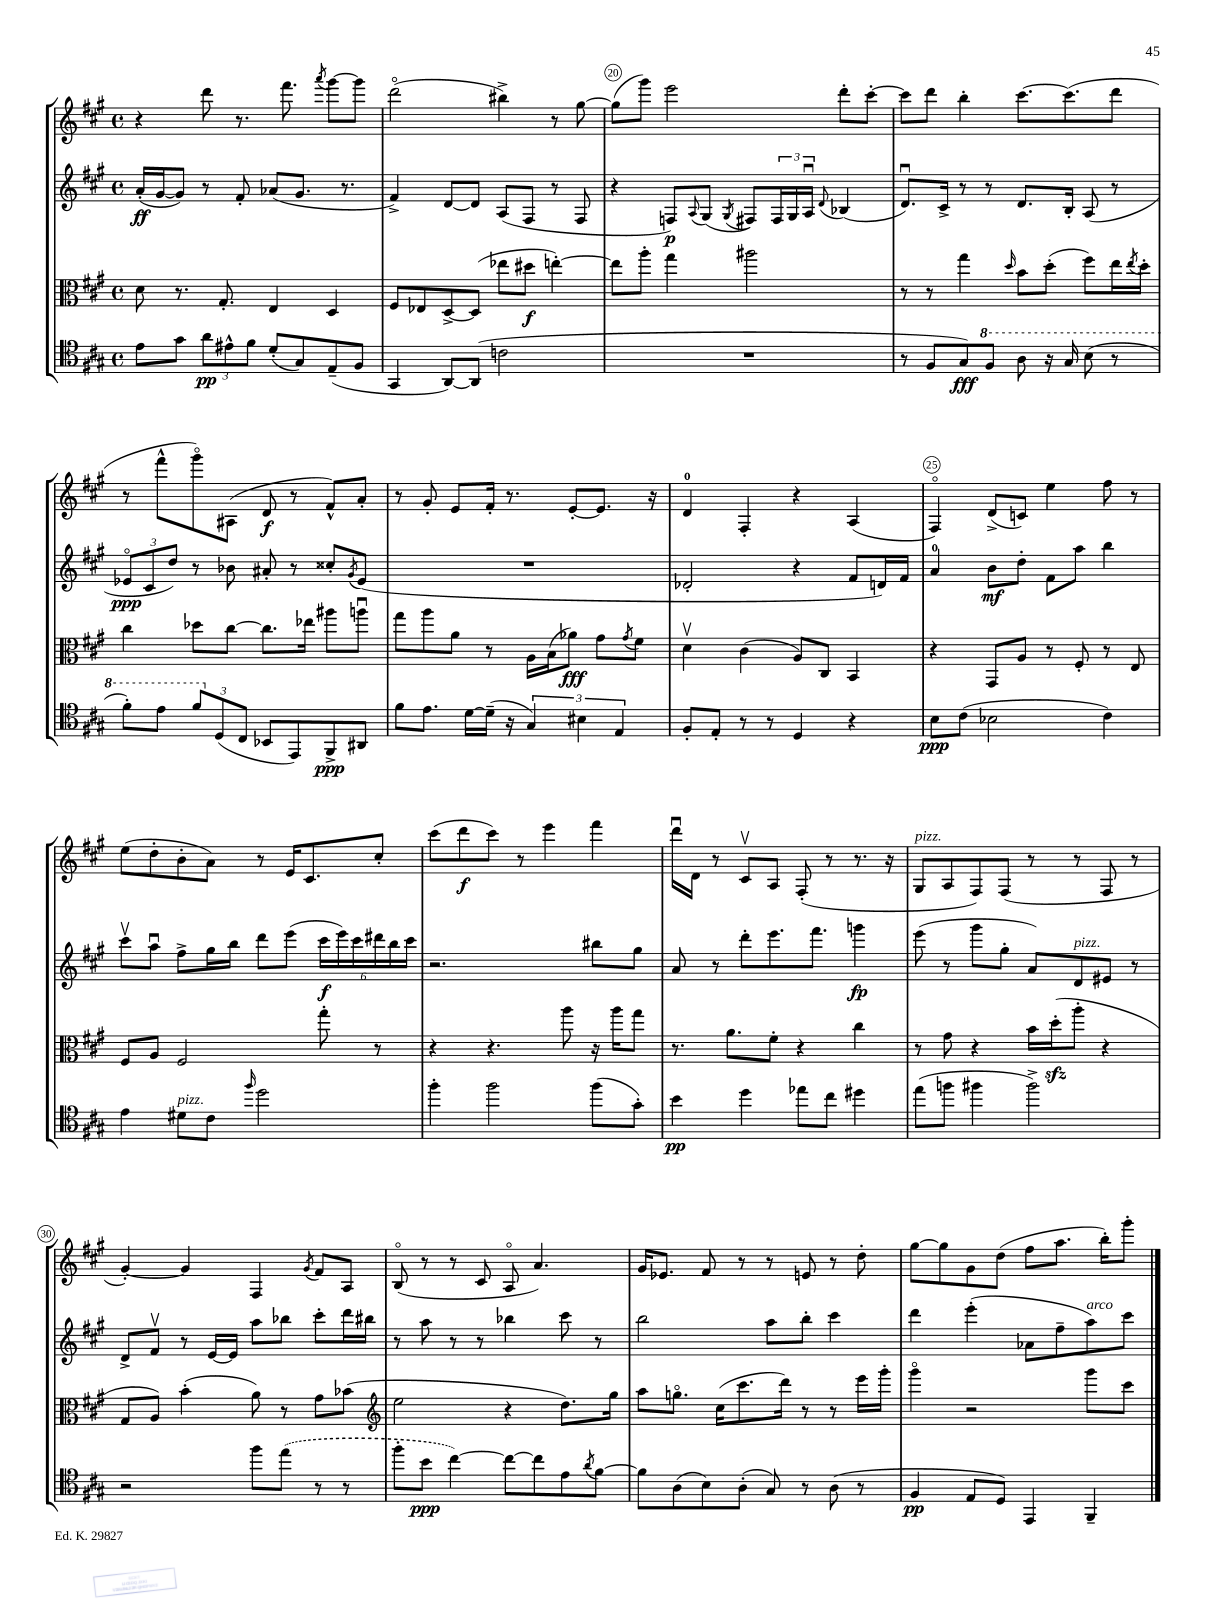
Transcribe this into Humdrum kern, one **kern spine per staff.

**kern	**dynam	**kern	**dynam	**kern	**dynam	**kern	**dynam
*part4	*part4	*part3	*part3	*part2	*part2	*part1	*part1
*staff4	*staff4	*staff3	*staff3	*staff2	*staff2	*staff1	*staff1
*clefC4	*	*clefC3	*	*clefG2	*	*clefG2	*
*k[f#c#g#]	*	*k[f#c#g#]	*	*k[f#c#g#]	*	*k[f#c#g#]	*
*M4/4	*	*M4/4	*	*M4/4	*	*M4/4	*
*met(c)	*	*met(c)	*	*met(c)	*	*met(c)	*
=18	=18	=18	=18	=18	=18	=18	=18
8e\L	.	8d\	.	(16a'/LL	ff	4r	.
.	.	.	.	[16g#/J	.	.	.
8g#\J	.	8.r	.	8g#/J])	.	.	.
12a\L	pp	.	.	8r	.	8ddd\	.
.	.	8.G#'/	.	.	.	.	.
12e#X^^\	.	.	.	.	.	.	.
.	.	.	.	8f#'/	.	8.r	.
12f#\J	.	.	.	.	.	.	.
(8d'/L	.	4E/	.	(8a-X/L	.	.	.
.	.	.	.	.	.	8.fff#\	.
8G#/)	.	.	.	8.g#/J	.	.	.
.	.	.	.	.	.	8qaaa/	.
(8E~/	.	4D/	.	.	.	[8ggg#\L	.
.	.	.	.	8.r	.	.	.
8F#/J	.	.	.	.	.	8ggg#\J]	.
=19	=19	=19	=19	=19	=19	=19	=19
4GG#/	.	8F#/L	.	4f#^/)	.	(2ddd\	.
.	.	8E-X/	.	.	.	.	.
[8AA/L)	.	[8D^/	.	[8d/L	.	.	.
(8AA/J]	.	(8D/J]	.	8d/J]	.	.	.
2cn\	.	8ee-X\L	.	(8A/L	.	4bb#X^\)	.
.	.	8dd#X\J	f	8F#/J	.	.	.
.	.	[4een'\)	.	8r	.	8r	.
.	.	.	.	8F#/	.	[8gg#\	.
=20	=20	=20	=20	=20	=20	=20	=20
1r	.	8ee\L]	.	4r	.	(8gg#\L]	.
.	.	8aa'\J	.	.	.	8ggg#\J)	.
.	.	4gg#\	.	8Fn/L)	p	2eee\	.
.	.	.	.	8qqA/	.	.	.
.	.	.	.	(8G#/J	.	.	.
.	.	.	.	8qG#/	.	.	.
.	.	2aa#X\	.	8F#X/L)	.	.	.
.	.	.	.	24F#/L	.	.	.
.	.	.	.	24G#/	.	.	.
.	.	.	.	24Au/JJ	.	.	.
.	.	.	.	8qqd/	.	.	.
.	.	.	.	(4B-X/	.	8ddd'\L	.
.	.	.	.	.	.	[8ccc#'\J	.
=21	=21	=21	=21	=21	=21	=21	=21
8r	.	8r	.	8.du/L)	.	8ccc#\L]	.
8F#/L	.	8r	.	.	.	8ddd\J	.
.	.	.	.	16c#^/Jk	.	.	.
8G#/)	fff	4gg#\	.	8r	.	4bb'\	.
*8va	*	*	*	*	*	*	*
8f#/J	.	.	.	8r	.	.	.
.	.	16qqdd/	.	.	.	.	.
8a\	.	8b\L	.	8.d/L	.	[8.ccc#\L	.
16r	.	(8dd'\J	.	.	.	.	.
16g#/	.	.	.	16B'/Jk	.	(8.ccc#\]	.
(8b\	.	8ff#\L)	.	(8A/	.	.	.
8r	.	16ee\L	.	8r	.	8ddd\J	.
.	.	8qee/	.	.	.	.	.
.	.	16dd'\JJ	.	.	.	.	.
!!LO:LB:g=z
=22	=22	=22	=22	=22	=22	=22	=22
8ff#'\L)	.	4cc#\	.	12e-X/L	ppp	8r	.
.	.	.	.	12c#/	.	.	.
8ee\J	.	.	.	.	.	8fff#^^\L	.
.	.	.	.	12dd/J)	.	.	.
12ff#/L	.	8dd-X\L	.	8r	.	8ggg#\)	.
*X8va	*	*	*	*	*	*	*
(12D/	.	.	.	.	.	.	.
.	.	[8cc#\J	.	8b-X\	.	(8A#X\J	.
12C#/J	.	.	.	.	.	.	.
8BB-X/L	.	8.cc#\L]	.	8a#X'/	.	8d/	f
8EE/)	.	.	.	8r	.	8r	.
.	.	16ee-X\Jk	.	.	.	.	.
8FF#^/	ppp	8aa#X\L	.	8cc##X'/L	.	8f#^^/L)	.
.	.	.	.	8qg#/	.	.	.
8AA#X/J	.	8aanu\J	.	(8e-/J	.	8a'/J	.
=23	=23	=23	=23	=23	=23	=23	=23
8f#\L	.	8gg#\L	.	1r	.	8r	.
8.e\J	.	8aa\	.	.	.	8g#'/	.
.	.	8a\J	.	.	.	8e/L	.
[16d\LL	.	.	.	.	.	.	.
(16d~\JJ]	.	8r	.	.	.	16f#'/Jk	.
16r	.	.	.	.	.	8.r	.
6G#/)	.	16A\LL	.	.	.	.	.
.	.	(16B\J	.	.	.	.	.
.	.	8a-X\J)	fff	.	.	[8e'/L	.
6B#X\	.	.	.	.	.	.	.
.	.	8g#\L	.	.	.	8.e/J]	.
6E/	.	.	.	.	.	.	.
.	.	8qg#/	.	.	.	.	.
.	.	8f#\J	.	.	.	.	.
.	.	.	.	.	.	16r	.
=24	=24	=24	=24	=24	=24	=24	=24
8F#'/L	.	4dv\	.	2d-X'/	.	4d/	.
8E'/J	.	.	.	.	.	.	.
8r	.	(4c#\	.	.	.	4F#'/	.
8r	.	.	.	.	.	.	.
4D/	.	8A/L)	.	4r	.	4r	.
.	.	8C#/J	.	.	.	.	.
4r	.	4BB/	.	8f#/L	.	(4A/	.
.	.	.	.	16dn/L)	.	.	.
.	.	.	.	16f#/JJ	.	.	.
=25	=25	=25	=25	=25	=25	=25	=25
8B\L	ppp	4r	.	4a/	.	4F#/)	.
(8c#\J	.	.	.	.	.	.	.
2B-X\	.	8GG#/L	.	8b\L	mf	(8d^/L	.
.	.	8A/J	.	8dd'\J	.	8cn/J)	.
.	.	8r	.	8f#\L	.	4ee\	.
.	.	8F#'/	.	8aa\J	.	.	.
4c#\)	.	8r	.	4bb\	.	8ff#\	.
.	.	8E/	.	.	.	8r	.
!!LO:LB:g=z
=26	=26	=26	=26	=26	=26	=26	=26
4e\	.	8F#/L	.	8ccc#v\L	.	(8ee\L	.
.	.	8A/J	.	8aau\J	.	8dd'\	.
!LO:TX:a:i:t=pizz.	!	!	!	!	!	!	!
8d#X\L	.	2F#/	.	8ff#^\L	.	8b'\	.
8c#\J	.	.	.	16gg#\L	.	8a\J)	.
.	.	.	.	16bb\JJ	.	.	.
16qqff#/	.	.	.	.	.	.	.
2dd\	.	.	.	8ddd\L	.	8r	.
.	.	.	.	(8eee\J	.	16e/KL	.
.	.	.	.	.	.	8.c#/	.
.	.	8gg#'\	.	24ccc#\LL	f	.	.
.	.	.	.	24eee\)	.	.	.
.	.	.	.	24ccc#\	.	.	.
.	.	8r	.	24ddd#X\	.	8cc#'/J	.
.	.	.	.	24bb\	.	.	.
.	.	.	.	24ccc#\JJ	.	.	.
=27	=27	=27	=27	=27	=27	=27	=27
4ff#'\	.	4r	.	2.r	.	(8ccc#\L	.
.	.	.	.	.	.	8ddd\	f
2ff#\	.	4.r	.	.	.	8ccc#\J)	.
.	.	.	.	.	.	8r	.
.	.	.	.	.	.	4eee\	.
.	.	8aa\	.	.	.	.	.
(8ff#\L	.	16r	.	8bb#X\L	.	4fff#\	.
.	.	16aa\KL	.	.	.	.	.
8g#'\J)	.	8gg#\J	.	8gg#\J	.	.	.
=28	=28	=28	=28	=28	=28	=28	=28
4b\	pp	8.r	.	8a/	.	16dddu\LL	.
.	.	.	.	.	.	16d\JJ	.
.	.	.	.	8r	.	8r	.
.	.	8.a\L	.	.	.	.	.
4dd\	.	.	.	8ddd'\L	.	8c#v/L	.
.	.	8f#'\J	.	8.eee\	.	8A/J	.
8ee-X\L	.	4r	.	.	.	(8F#'/	.
.	.	.	.	8.fff#\J	.	.	.
8cc#\J	.	.	.	.	.	8r	.
4dd#X\	.	4cc#\	.	4gggn\	fp	8.r	.
.	.	.	.	.	.	16r	.
=29	=29	=29	=29	=29	=29	=29	=29
!	!	!	!	!	!	!LO:TX:a:i:t=pizz.	!
(8ee\L	.	8r	.	(8eee\	.	8G#/L	.
8ffn\J	.	8g#\	.	8r	.	8A/	.
4ff#X\	.	4r	.	8ggg#\L	.	8F#/)	.
.	.	.	.	8gg#'\J	.	(8F#/J	.
2ff#^\)	.	16b\LL	.	8a/L)	.	8r	.
.	.	(16ddzz'\J	.	.	.	.	.
!	!	!	!	!LO:TX:a:i:t=pizz.	!	!	!
.	.	8aa'\J	.	8d/	.	8r	.
.	.	4r	.	8e#X/J	.	8F#/	.
.	.	.	.	8r	.	8r	.
!!LO:LB:g=z
=30	=30	=30	=30	=30	=30	=30	=30
2r	.	8G#/L	.	8d^/L	.	[4g#'/)	.
.	.	8A/J)	.	8f#v/J	.	.	.
.	.	(4b'\	.	8r	.	4g#/]	.
.	.	.	.	[16e/LL	.	.	.
.	.	.	.	16e/JJ]	.	.	.
8ff#\L	.	8a\)	.	8aa\L	.	4F#/	.
(8ee\J	.	8r	.	8bb-X\J	.	.	.
.	.	.	.	.	.	8qg#/	.
8r	.	8g#\L	.	8ccc#'\L	.	8f#/L	.
8r	.	(8b-X\J	.	16ddd\L	.	8A/J	.
.	.	.	.	16bb#X\JJ	.	.	.
=31	=31	=31	=31	=31	=31	=31	=31
*	*	*clefG2	*	*	*	*	*
8ff#'\L	.	2ee\	.	8r	.	(8B/	.
8b\J	ppp	.	.	8aa\	.	8r	.
[4cc#\)	.	.	.	8r	.	8r	.
.	.	.	.	8r	.	8c#/	.
8cc#\L_	.	4r	.	4bb-X\	.	8A/	.
8cc#\]	.	.	.	.	.	4.a/)	.
8e\	.	8.dd\L)	.	8ccc#\	.	.	.
8qa/	.	.	.	.	.	.	.
[8f#\J	.	.	.	8r	.	.	.
.	.	16gg#\Jk	.	.	.	.	.
=32	=32	=32	=32	=32	=32	=32	=32
8f#\L]	.	8aa\L	.	2bb\	.	16g#/KL	.
.	.	.	.	.	.	8.e-X/J	.
(8A\	.	8.ggn\J	.	.	.	.	.
8B\)	.	.	.	.	.	8f#/	.
.	.	(16cc#\KL	.	.	.	.	.
(8A'\J	.	8.ccc#\	.	.	.	8r	.
8G#/)	.	.	.	8aa\L	.	8r	.
.	.	16ddd\Jk)	.	.	.	.	.
8r	.	8r	.	8bb'\J	.	8en/	.
(8A\	.	8r	.	4ccc#\	.	8r	.
8r	.	16eee\LL	.	.	.	8dd'\	.
.	.	16ggg#'\JJ	.	.	.	.	.
=33	=33	=33	=33	=33	=33	=33	=33
4F#/	pp	4ggg#\	.	4ddd\	.	[8gg#\L	.
.	.	.	.	.	.	8gg#\]	.
8E/L	.	2r	.	(4eee'\	.	8g#\	.
8D/J)	.	.	.	.	.	(8dd\J	.
4EE/	.	.	.	8a-X\L	.	8ff#\L	.
.	.	.	.	8ff#~\	.	8.aa\J	.
!	!	!	!	!LO:TX:a:i:t=arco	!	!	!
4FF#~/	.	8ggg#\L	.	8aa\)	.	.	.
.	.	.	.	.	.	16bb'\KL)	.
.	.	8ccc#\J	.	8ccc#\J	.	8ggg#'\J	.
==	==	==	==	==	==	==	==
*-	*-	*-	*-	*-	*-	*-	*-
